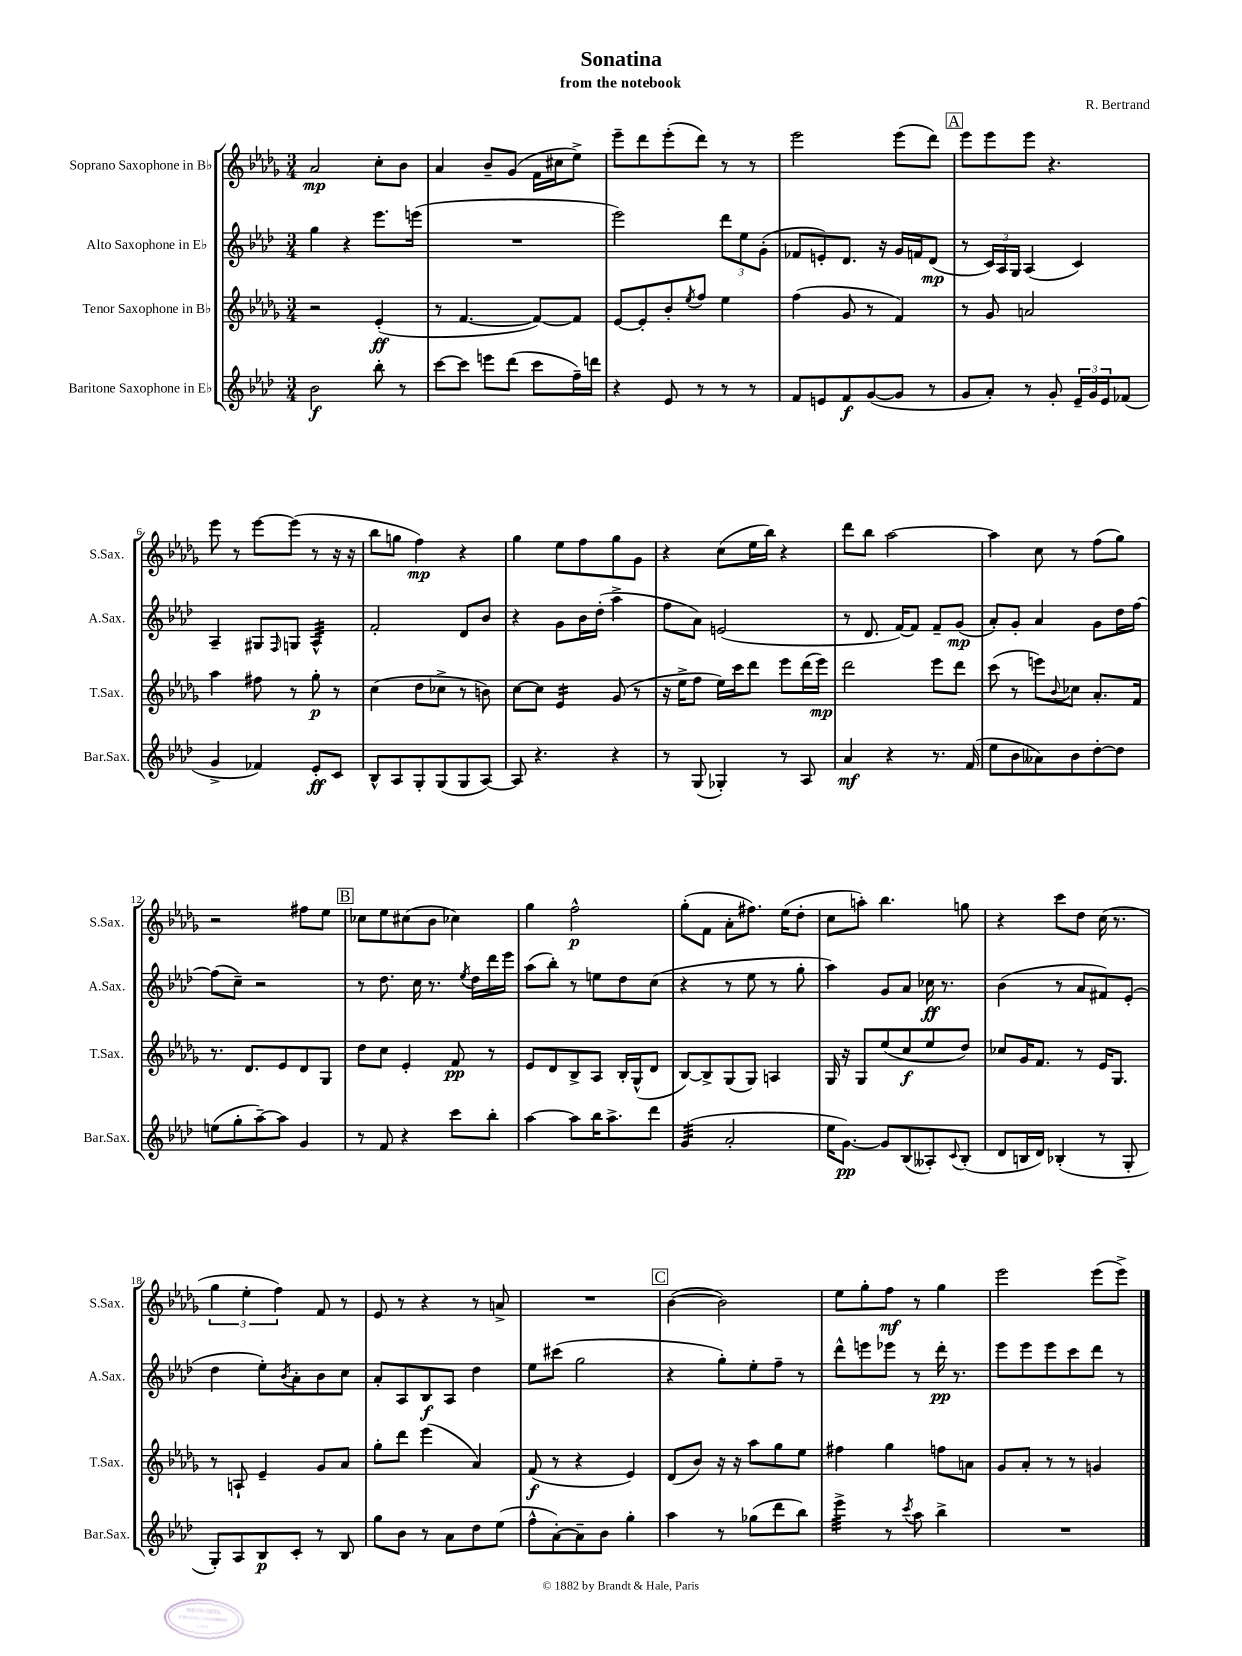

**kern	**kern	**kern	**kern
*staff4	*staff3	*staff2	*staff1
*clefG2	*clefG2	*clefG2	*clefG2
*k[b-e-a-d-]	*k[b-e-a-d-g-]	*k[b-e-a-d-]	*k[b-e-a-d-g-]
*M3/4	*M3/4	*M3/4	*M3/4
2b-	2r	4gg	2a-
.	.	4r	.
8bb-'	(4e-'	8.eee-	8cc'
8r	.	.	8b-
.	.	(16eee	.
=	=	=	=
[8ccc	8r	2.r	4a-
8ccc]	[4.f	.	.
8eee	.	.	8b-~
(8ddd-	.	.	(8g-
8ccc	8f_)	.	16f
.	.	.	16cc#
16ff~)	8f]	.	8ee-^)
16ddd	.	.	.
=	=	=	=
4r	[8e-	2eee-)	8eee-~
.	8e-']	.	8ddd-
8e-	8b-'	.	(8eee-'
.	8qee-	.	.
8r	8ff	.	8ddd-)
8r	4ee-	12ddd-	8r
.	.	12ee-	.
8r	.	.	8r
.	.	(12g'	.
=	=	=	=
8f	(4ff	8f-	2eee-
8e	.	8e')	.
8f	8g-	8.d-	.
([8g	8r	.	.
.	.	16r	.
8g]	4f)	16g	(8eee-
.	.	16f	.
8r	.	(8d-	8ddd-)
=	=	=	=
8g	8r	8r	8eee-
8a-')	8g-	24c)	8eee-
.	.	24A-	.
.	.	24G	.
8r	2a	(4A-	8eee-
8g'	.	.	4.r
24e-~	.	4c)	.
24g	.	.	.
24e-	.	.	.
(8f-	.	.	.
=	=	=	=
4g^	4aa-	4A-~	8eee-
.	.	.	8r
4f-)	8ff#	8G#	[8eee-
.	.	16qqF	.
.	8r	8G	(8eee-]
8e-'	8gg-'	4A-^^	8r
8c	8r	.	16r
.	.	.	16r
=	=	=	=
8B-^^	(4cc	2f'	8bb-
8A-	.	.	8gg
8G'	8dd-	.	4ff)
(8G	8cc-^	.	.
8G	8r	8d-	4r
[8A-)	8b)	8b-	.
=	=	=	=
8A-]	[8cc	4r	4gg-
4.r	8cc]	.	.
.	4e-	8g	8ee-
.	.	16b-	8ff
.	.	(16dd-'	.
4r	(8g-	4aa-^	8gg-
.	8r	.	8g-
=	=	=	=
8r	16r	8ff	4r
.	16ee-^	.	.
(8G	8ff	8a-)	.
4G-')	16ee-)	(2e	(8cc
.	16ccc	.	.
.	8ddd-	.	16ee-
.	.	.	16bb-)
8r	8eee-	.	4r
8A-	(16ddd-	.	.
.	16eee-)	.	.
=	=	=	=
4a-	2ddd-	8r	8ddd-
.	.	8.d-	8bb-
4r	.	.	[2aa-
.	.	[16f)	.
.	.	8f]	.
8.r	8eee-	8f~	.
.	8ddd-	(8g	.
(16f	.	.	.
=	=	=	=
8ee-	(8ccc	8a-')	4aa-]
8b-	8r	8g'	.
8a--)	8eee)	4a-	8cc
.	8qqb-	.	.
8b-	8cc-	.	8r
[8dd-'	8.a-'	8g	(8ff
8dd-]	.	16dd-	8gg-)
.	16f	[16ff	.
=	=	=	=
(8ee	8.r	(8ff]	2r
8gg'	.	8cc~)	.
.	8.d-	.	.
[8aa-~)	.	2r	.
8aa-]	8e-	.	.
4g	8d-	.	8ff#
.	8G-	.	8ee-
=	=	=	=
8r	8dd-	8r	8cc-
8f	8cc	8.dd-	8ee-
4r	4e-'	.	(8cc#
.	.	16cc	.
.	.	8.r	8b-
8ccc	8f	.	4cc-)
.	.	8qee-	.
.	.	16dd-	.
8bb-'	8r	16ddd-	.
.	.	16eee-	.
=	=	=	=
[4aa-	8e-	(8aa-	4gg-
.	8d-	8bb-')	.
8aa-]	8B-^	8r	2ff^^
16bb-	8A-	8ee	.
8.aa-^	.	.	.
.	16B-'	8dd-	.
.	(16G-^^	.	.
8ddd-	8d-	(8cc	.
=	=	=	=
(4g	[8B-)	4r	(8gg-'
.	8B-^]	.	8f
2a-'	(8G-	8r	8a-'
.	8G-)	8ee-	8.ff#)
.	4A	8r	.
.	.	.	(16ee-
.	.	8gg'	8dd-'
=	=	=	=
16ee-	16G-	4aa-)	8cc
[8.g)	16r	.	.
.	8G-	.	8aa')
8g]	(8ee-	8g	4.bb-
(8B-	8cc	8a-	.
8A--')	8ee-	16cc-	.
.	.	8.r	.
8qqc	.	.	.
(8B-'	8dd-)	.	8gg
=	=	=	=
8d-	8cc-	(4b-	4r
16B	16g-	.	.
16d-)	8.f	.	.
(4B-'	.	8r	8ccc
.	8r	8a-	8dd-
8r	16e-	8f#)	(16cc
.	8.G-	.	8.r
8G'	.	(8e-'	.
=	=	=	=
8G')	8r	4dd-	6gg-
8A-	8A`	.	.
.	.	.	6ee-'
8B-	4e-~	8ee-')	.
.	.	.	6ff)
.	.	8qb-	.
8c'	.	8a-'	.
8r	8g-	8b-	8f
8B-	8a-	8cc	8r
=	=	=	=
8gg	8gg-'	8a-'	8e-
8b-	8ddd-	8A-	8r
8r	(4eee-	8B-	4r
8a-	.	8A-	.
8dd-	4a-)	4dd-	8r
(8ee-	.	.	8a^
=	=	=	=
8ff^^	(8f	8ee-	2.r
[8a-')	8r	(8ccc#	.
8a-~]	4r	2gg	.
8b-	.	.	.
4gg'	4e-)	.	.
=	=	=	=
4aa-	(8d-	4r	([4b-
.	8b-)	.	.
8r	16r	8gg')	2b-])
.	16r	.	.
(8gg-	8aa-	8ee-'	.
8ddd-	8gg-	8ff~	.
8bb-)	8ee-	8r	.
=	=	=	=
4eee-^	4ff#	8ddd-^^	8ee-
.	.	8eee	8gg-'
8r	4gg-	8eee-	8ff
8qccc	.	.	.
8aa-	.	8r	8r
4bb-^	8ff	16ddd-'	4gg-
.	.	8.r	.
.	8a	.	.
=	=	=	=
2.r	8g-	8eee-	2eee-
.	8a-'	8eee-	.
.	8r	8eee-	.
.	8r	8ccc	.
.	4g	8ddd-	(8eee-
.	.	8r	8eee-^)
==	==	==	==
*-	*-	*-	*-
